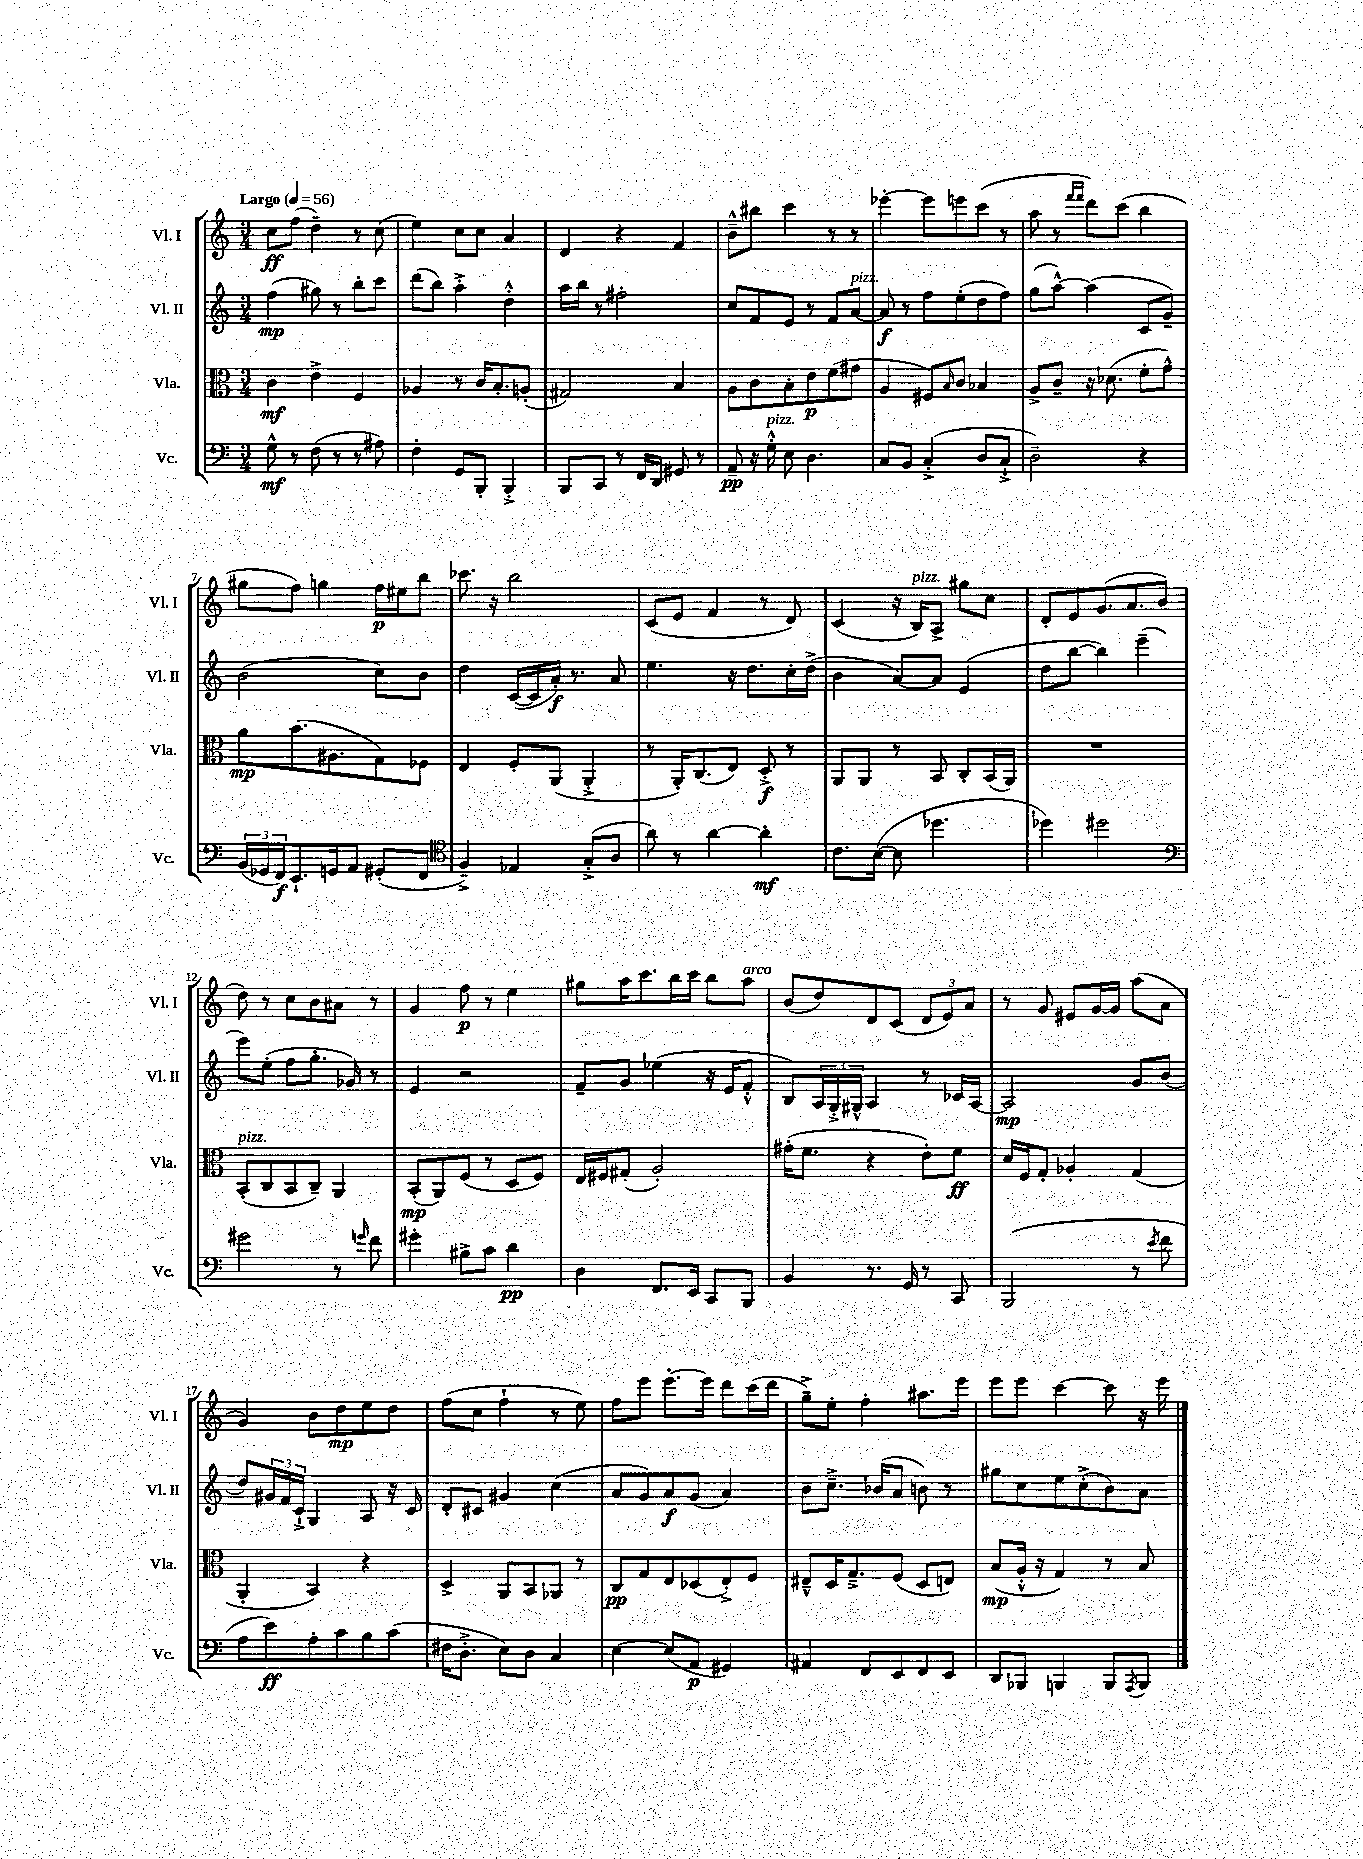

**kern	**kern	**kern	**kern
*staff4	*staff3	*staff2	*staff1
*clefF4	*clefC3	*clefG2	*clefG2
*k[]	*k[]	*k[]	*k[]
*M3/4	*M3/4	*M3/4	*M3/4
*MM56	*MM56	*MM56	*MM56
8G^^\	4c\	(4ff\	8cc\L
8r	.	.	(8ff\J
(8F\	4e^\	8gg#\)	4dd~\)
8r	.	8r	.
8r	4F/	8bb'\L	8r
8A#\)	.	8ccc\J	(8cc\
=	=	=	=
4F'\	4A-/	(8ddd\L	4ee\)
.	.	8bb\J)	.
8GG/L	8r	4aa'^\	8cc\L
8BBB'/J	16c/LK	.	8cc\J
.	8.B'/	.	.
4BBB'^/	.	4dd'^^\	4a/
.	(8A'/J	.	.
=	=	=	=
8BBB/L	2G#/)	16aa\LL	4d/
.	.	16bb\JJ	.
8CC/J	.	8r	.
8r	.	2ff#'\	4r
16FF/LL	.	.	.
16DD/JJ	.	.	.
8GG#/	4B/	.	4f/
8r	.	.	.
=	=	=	=
8AA~/	8A\L	8cc/L	8b~^^\L
16r	8c\	8f/	8bb#\J
16G'^^\	.	.	.
8E\	8B'\	8e/J	4ccc\
4.D\	8e\	8r	.
.	(8f\	8f/L	8r
.	8g#\J	[8a/J	8r
=	=	=	=
8C/L	4A/	8a/]	[4eee-'\
8BB/J	.	8r	.
(4C'^/	8F#/L)	8ff\L	8eee-\]L
.	16qqB/	.	.
.	8c/J	(8ee'\	8eee\
8D/L	4B-/	8dd\	(8ccc\J
8C`^/J	.	8ff\J)	8r
=	=	=	=
2D~\)	8A^/L	(8gg\L	8aa\
.	8c~/J	[8aa^^\J)	8r
.	.	.	16qqfff/LL
.	.	.	16qqfff/JJ
.	16r	(4aa\]	8ddd\L)
.	(8.d-\	.	.
.	.	.	(8ccc\J
4r	8f'\L	8c/L	4bb\
.	8g^^\J)	8g~/J)	.
=	=	=	=
(24BB/LL	8a\L	(2b\	8gg#\L
24GG-/	.	.	.
24FF/J)	.	.	.
8.EE`/	(8.b\	.	8ff\J)
.	.	.	4gg\
16GG/k	8.A#\	.	.
8AA/J	.	.	.
(8GG#'/L	8G\)	8cc\L)	16ff\LL
.	.	.	16ee#\J
8FF/J	8F-\J	8b\J	8bb\J
=	=	=	=
*clefC4	*	*	*
4F~^/)	4E/	4dd\	8.ccc-\
.	.	.	16r
4E-/	8F'/L	([16c/LL	2bb\
.	.	16c/]	.
.	(8AA/J	16a'/JJ)	.
.	.	8.r	.
(8G'^/L	4AA'^/	.	.
8A/J	.	8a/	.
=	=	=	=
8a\)	8r	4.ee\	(8c/L
8r	16AA'/LK)	.	8e/J
.	(8.C/	.	.
[4a\	.	.	4f/
.	8E/J)	16r	.
.	.	8.dd\L	.
4a'\]	8D'^/	.	8r
.	8r	16cc'\L	8d/)
.	.	(16dd^\JJ	.
=	=	=	=
8.c\L	8AA/L	4b\	(4c/
.	8AA/J	.	.
([16B\Jk	.	.	.
8B\]	8r	[8a/L)	16r
.	.	.	16B/LK)
4.dd-\	8BB/	8a/]J	8A^/J
.	8C'/L	(4e/	8gg#\L
.	(16BB/L	.	8cc\J
.	16AA/JJ)	.	.
=	=	=	=
4dd-\)	2.r	8dd\L	8d'/L
.	.	[8bb\J	8e/
2dd#\	.	4bb\])	(8.g/
.	.	.	8.a/
.	.	(4eee~\	.
.	.	.	8b/J
=	=	=	=
*clefF4	*	*	*
2g#\	(8BB'/L	8eee\L)	8dd\)
.	8C/	(8ee'\J	8r
.	8BB/	8ff\L	8cc\L
.	8C~/J)	8.gg'\J	8b\
8r	4AA/	.	8a#\J
.	.	16g-/)	.
16qqg/	.	.	.
8f\	.	8r	8r
=	=	=	=
4g#'\	(8BB'/L	4e/	4g/
.	8AA/)	.	.
8B#^\L	(8F/J	2r	8ff\
8c\J	8r	.	8r
4d\	8D/L	.	4ee\
.	8F/J)	.	.
=	=	=	=
4D\	16E/LL	8f~/L	8gg#\L
.	16F#/J	.	.
.	(8G#'/J	8g/J	16aa\K
.	.	.	8.ccc\
8.FF/L	2A'/)	(4ee-\	.
.	.	.	16bb\L
16EE/Jk	.	.	16ccc\JJ
8CC/L	.	16r	8bb\L
.	.	16e/LK	.
8BBB/J	.	8f'^^/J	8aa\J
=	=	=	=
4BB/	(16g#'\LK	8B/L)	(8b/L
.	8.f\J	.	.
.	.	24A/L	8dd/)
.	.	24G'^/	.
.	.	24G#^^/JJ	.
8.r	4r	4A/	8d/
.	.	.	(8c/J
16GG/	.	.	.
8r	8e'\L)	8r	12d/L
.	.	.	12e/)
8CC/	8f\J	16c-/LL	.
.	.	.	12a/J
.	.	[16A/JJ	.
=	=	=	=
(2BBB/	16d/LL	2A/]	8r
.	16F/J	.	.
.	8G'/J	.	8g/
.	4A-'/	.	8e#/L
.	.	.	[16g/L
.	.	.	16g/]JJ
8r	(4G/	8g/L	(8aa\L
8qe/	.	.	.
8f\	.	(8b/J	8a\J
=	=	=	=
8A\L	4AA'/	8dd/L)	4g/)
8e\)	.	24g#/L	.
.	.	24f/	.
.	.	24c`^/JJ	.
8A'\	4BB/)	4G/	8b\L
8c\	.	.	8dd\
8B\	4r	8A/	8ee\
(8c\J	.	16r	8dd\J
.	.	16c/	.
=	=	=	=
16F#\LK	4D^/	8d'/L	(8ff\L
8.D'^\J	.	.	.
.	.	8c#/J	8cc\J
8E\L)	8AA/L	4g#/	4ff`\
8D\J	8BB/	.	.
4C/	8AA-/J	(4cc\	8r
.	8r	.	8ee\)
=	=	=	=
[4E\	8C/L	8a/L	8ff\L
.	8G/	8g/)	8eee\J
(8E/]L	8E/	8a/	[8.eee'\L
8AA/J	(8D-/	(8g/J	.
.	.	.	16eee\]Jk
4GG#/)	8E'^/)	4a/)	8ddd\L
.	8F/J	.	(16ccc\L
.	.	.	16ddd\JJ
=	=	=	=
4AA#/	8E#~^^/L	8b\L	8gg~^\L)
.	16D/K	8.cc~^\J	8ee'\J
.	8.G~^/	.	.
8FF/L	.	.	4ff'\
.	.	(16b-/LK	.
8EE/	(8F/J	8a/J	.
8FF/	8D/L	8b\)	8.aa#\L
8EE/J	8E/J)	8r	.
.	.	.	16eee\Jk
=	=	=	=
8DD/L	(8B/L	8gg#\L	8eee\L
8BBB-/J	16A'^^/Jk	8cc\	8eee\J
.	16r	.	.
4BBB/	4G/)	8ee\	[4ccc\
.	.	(8cc'^\	.
8BBB/L	8r	8b\)	8ccc\]
8qAAA/	.	.	.
8BBB/J	8B/	8a\J	16r
.	.	.	16eee\
==	==	==	==
*-	*-	*-	*-
